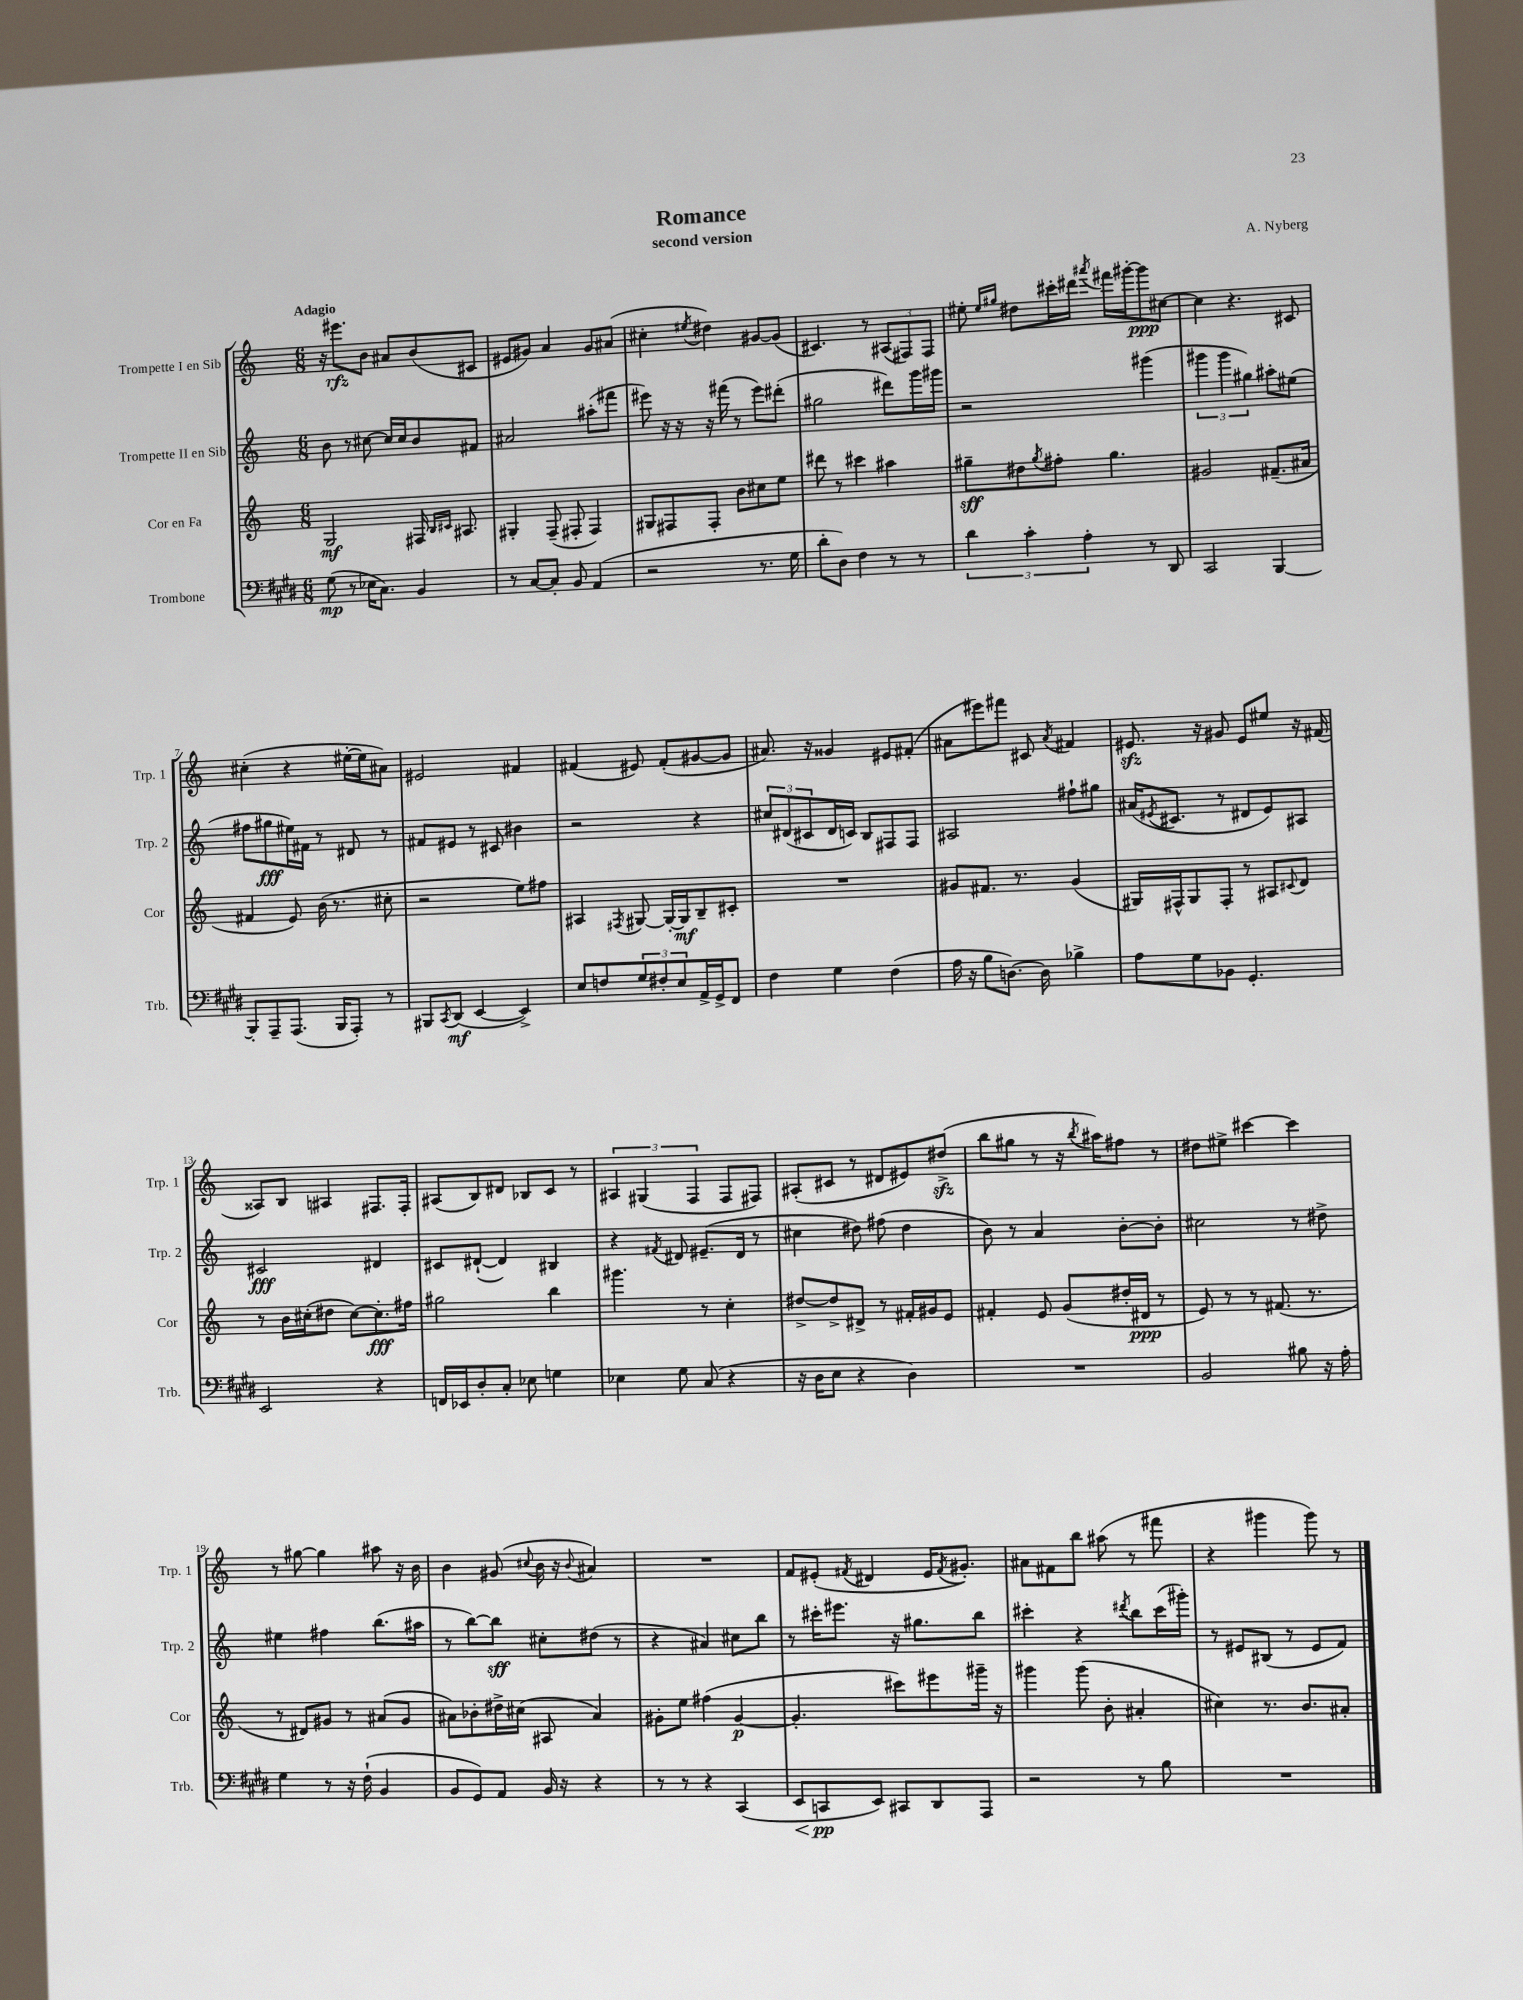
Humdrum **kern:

**kern	**kern	**kern	**kern
*staff4	*staff3	*staff2	*staff1
*clefF4	*clefG2	*clefG2	*clefG2
*k[f#c#g#d#]	*k[]	*k[]	*k[]
*M6/8	*M6/8	*M6/8	*M6/8
(8G#\	2G/	8b\	16r
.	.	.	8.eee#\L
8r	.	8r	.
16E-\LK	.	[8cc#\	8b\J
8.C#\J)	.	.	.
.	.	16cc#/]LL	8a#/L
.	.	16cc#/J	.
4BB/	16F#/	8b/	(8b/
.	16qqB/LL	.	.
.	16qqc#/JJ	.	.
.	8.A#/	.	.
.	.	8f#/J	8c#/J
=	=	=	=
8r	4G#'/	2a#/	8e#/L
[8C#/L	.	.	8g#/J)
8C#'/]J	(8F~/	.	4a/
8BB/	8F#'/	.	.
(4AA/	4F#/)	(8aa#'\L	8g#/L
.	.	8fff#\J	(8a#/J
=	=	=	=
2r	8G#/L	8eee#\)	4cc#'\
.	8F#/	16r	.
.	.	16r	.
.	.	.	8qee#/
.	8F#'/J	16r	4dd#\)
.	.	(16fff#\	.
.	8b\L	8r	.
8.r	8cc#\	8eee#\L)	[8g#/L
.	8ee\J	(8ddd#'\J	(8g#/]J
16G#\	.	.	.
=	=	=	=
8d#'\L	8ddd#\	2gg#\	4.c#/)
8D#\J)	8r	.	.
4F#\	4ccc#\	.	.
.	.	.	8r
8r	4aa#\	8ddd#\L)	(12A#/L
.	.	.	12F#/)
8r	.	16ggg\L	.
.	.	.	12F#/J
.	.	16ggg#\JJ	.
=	=	=	=
6d#\	8gg#~\L	2r	8ee#'\
.	.	.	16qqee#/LL
.	.	.	16qqgg#/JJ
.	8dd#\	.	8dd#\L
6c#'\	.	.	.
.	8qgg#/	.	.
.	8ff#'\J	.	16ccc#'\L
.	.	.	16ddd#\JJ
6A'\	.	.	.
.	.	.	8qaaa#/
.	4.gg#\	.	16fff#\LL
.	.	.	[16ggg#'\J
8r	.	(4ggg#\	8ggg#\]
8DD#/	.	.	[8cc#\J
=	=	=	=
2CC#/	2g#/	6ggg#\	4cc#\]
.	.	6ggg#\	.
.	.	.	4.r
.	.	6gg#\)	.
[4BBB/	(8.f#~/L	8aa#'\L	.
.	.	(8ee#\J	8c#/
.	16a#/Jk	.	.
=	=	=	=
8BBB'/]L	4f#/	8ff#\L	(4cc#'\
8AAA~/	.	8gg#\	.
(8.AAA/J	8e/)	16ee#\L)	4r
.	.	16f#\JJ	.
.	(16b\	8r	.
16BBB/LK	8.r	.	.
8AAA'/J)	.	8d#/	[16ee#'\LL
.	.	.	16ee#\]J
8r	8cc#'\	8r	8a#\J)
=	=	=	=
8BBB#/L	2r	8f#/L	2e#/
8qCC#/	.	.	.
(8DD#/J	.	8e#/J	.
[4EE/	.	8r	.
.	.	8c#/	.
4EE^/])	8ee\L)	4b#\	4f#/
.	8ff#\J	.	.
=	=	=	=
8E/L	4A#/	2r	(4f#/
8F/	.	.	.
.	8qF#/	.	.
12G#/	[8G#/	.	8e#/)
12F#'/	.	.	.
.	16G#'/_LL	.	(8f#'/L
12E/	.	.	.
.	16G#/]J	.	.
16AA^/L	8B~/	4r	[8g#/
16GG#^/J	.	.	.
8FF#/J	8c#'/J	.	8g#/]J
=	=	=	=
4F#\	2.r	12cc#/L	8.a#/)
.	.	(12d#/	.
.	.	12c#/	.
.	.	.	16r
4G#\	.	16d#/L	4g##/
.	.	16c/JJ)	.
.	.	8B/L	.
(4F#\	.	8F#/	8e#/L
.	.	8F#/J	(8f#'/J
=	=	=	=
16A\	8g#/L	2A#/	8a#\L
16r	.	.	.
8B\L	8.f#/J	.	8eee#\)
[8.D\J)	.	.	8fff#\J
.	8.r	.	.
.	.	.	8c#/
16D\]	.	.	.
.	.	.	8qa#/
4B-^\	(4g#/	8ff#`\L	4f#/
.	.	8gg#\J	.
=	=	=	=
8A\L	16G#/LL)	(16a#/LK	8.e#/
.	.	8qe#/	.
.	16F#^^/J	8.c#/J	.
8G#\	8G#/	.	.
.	.	.	16r
8BB-\J	8F#'/J	8r	8g#/
4.GG#'/	8r	8d#/L	8e#/L
.	8A#/L	8e#/)	8ee#/J
.	8qqc#/	.	.
.	8d/J	8A#/J	16r
.	.	.	(16f#/
=	=	=	=
2EE/	8r	2c#/	8A##/L)
.	16b\LL	.	8B/J
.	(16cc#'\J	.	.
.	8dd#\J	.	4A#/
.	[8cc#\L)	.	.
4r	8.cc#'\]	4d#/	8.F#/L
.	16ff#\Jk	.	16F#'/Jk
=	=	=	=
16FF/LL	2gg#\	8c#/L	(8A#/L
16EE-/J	.	.	.
8D#'/	.	([8d#`/J	8B/)
8C#'/J	.	4d#/])	8d#/J
8E-\	.	.	8B-/L
4G\	4bb\	4B#/	8c/J
.	.	.	8r
=	=	=	=
4E-\	4.ggg#\	4r	6A#/
.	.	.	(6G#/
.	.	8qf#/	.
8G#\	.	8d#/	.
.	.	.	6F/
(8C#/	8r	(8.e#~/L	.
4r	4cc'\	.	8F/L
.	.	16d#/Jk	.
.	.	8r	8F#/J)
=	=	=	=
16r	[8dd#^/L	4cc#\	(8A#'/L
16D#\LK	.	.	.
8E\J	8dd#^/]	.	8c#/J
4r	8d#^/J	8dd#\)	8r
.	8r	(8ff#\	8d#/L
4D#\)	16f#'/LL	4dd#\	8e#/)
.	16g#/J	.	.
.	8e/J	.	(8dd#^/J
=	=	=	=
2.r	4f#'/	8b\)	8bb\L
.	.	8r	8gg#\J
.	8e/	4a/	8r
.	(8g/L	.	16r
.	.	.	8qbb/
.	.	.	16aa#\LK)
.	16dd#'/L	[8b'\L	8ff#\J
.	16d#/JJ	.	.
.	8r	8b'\]J	8r
=	=	=	=
2BB/	8e/)	2cc#\	8dd#\L
.	8r	.	8ee#^\J
.	8r	.	[4ccc#\
.	(8.f#/	.	.
8B#\	.	8r	4ccc#\]
.	8.r	.	.
16r	.	8dd#^\	.
16A'\	.	.	.
=	=	=	=
4G#\	8r	4ee#\	8r
.	8d#/L)	.	[8gg#\
8r	8g#/J	4ff#\	4gg#\]
16r	8r	.	.
(16F#`\	.	.	.
4BB/	(8a#/L	(8.bb\L	8aa#\
.	8g#/J	.	16r
.	.	16aa#\Jk	16b\
=	=	=	=
8BB/L	8a#\L)	8r	4b\
8GG#/)	8b-'\	[8bb\L)	.
8AA/J	16dd#^\L	8bb\]J	(8g#/
.	(16cc#\JJ	.	.
.	.	.	8qqcc#/
16BB/	8A#/	8cc#'\L	16b\
16r	.	.	16r
.	.	.	8qqb/
4r	4a#/)	(8dd#\J	4a#/)
.	.	8r	.
=	=	=	=
8r	8g#'\L	4r	2.r
8r	8ee\J	.	.
4r	(4ff#\	4a#/)	.
(4CC#/	[4g#/	8cc#\L	.
.	.	8bb\J	.
=	=	=	=
8EE/L	4.g#'/]	8r	8f/L
8CC/	.	16ccc#'\LK	(8e#'/J
.	.	8.eee#\J	.
.	.	.	8qf#/
8EE/J)	.	.	4d#/
8CC#/L	8ccc#\L)	16r	.
.	.	8.gg#\L	.
8DD#/	8eee#\	.	16e#/LK
.	.	.	8qf#/
.	.	.	8.g#'/J)
8AAA/J	16ggg#~\Jk	8bb\J	.
.	16r	.	.
=	=	=	=
2r	4ggg#\	4ccc#'\	8a#\L
.	.	.	8f#\
.	(8ggg#\	4r	8bb\J
.	8b'\	.	(8aa#\
.	.	8qddd#/	.
8r	4a#'/	8bb\L	8r
8B\	.	(16ccc#\L	8fff#\
.	.	16ggg#'\JJ)	.
=	=	=	=
2.r	4cc#\)	8r	4r
.	.	8e#/L	.
.	8.r	(8B#/J	4ggg#\
.	.	8r	.
.	8.b/L	.	.
.	.	8e#/L	8ggg#\)
.	8a#'/J	8f/J)	8r
==	==	==	==
*-	*-	*-	*-
